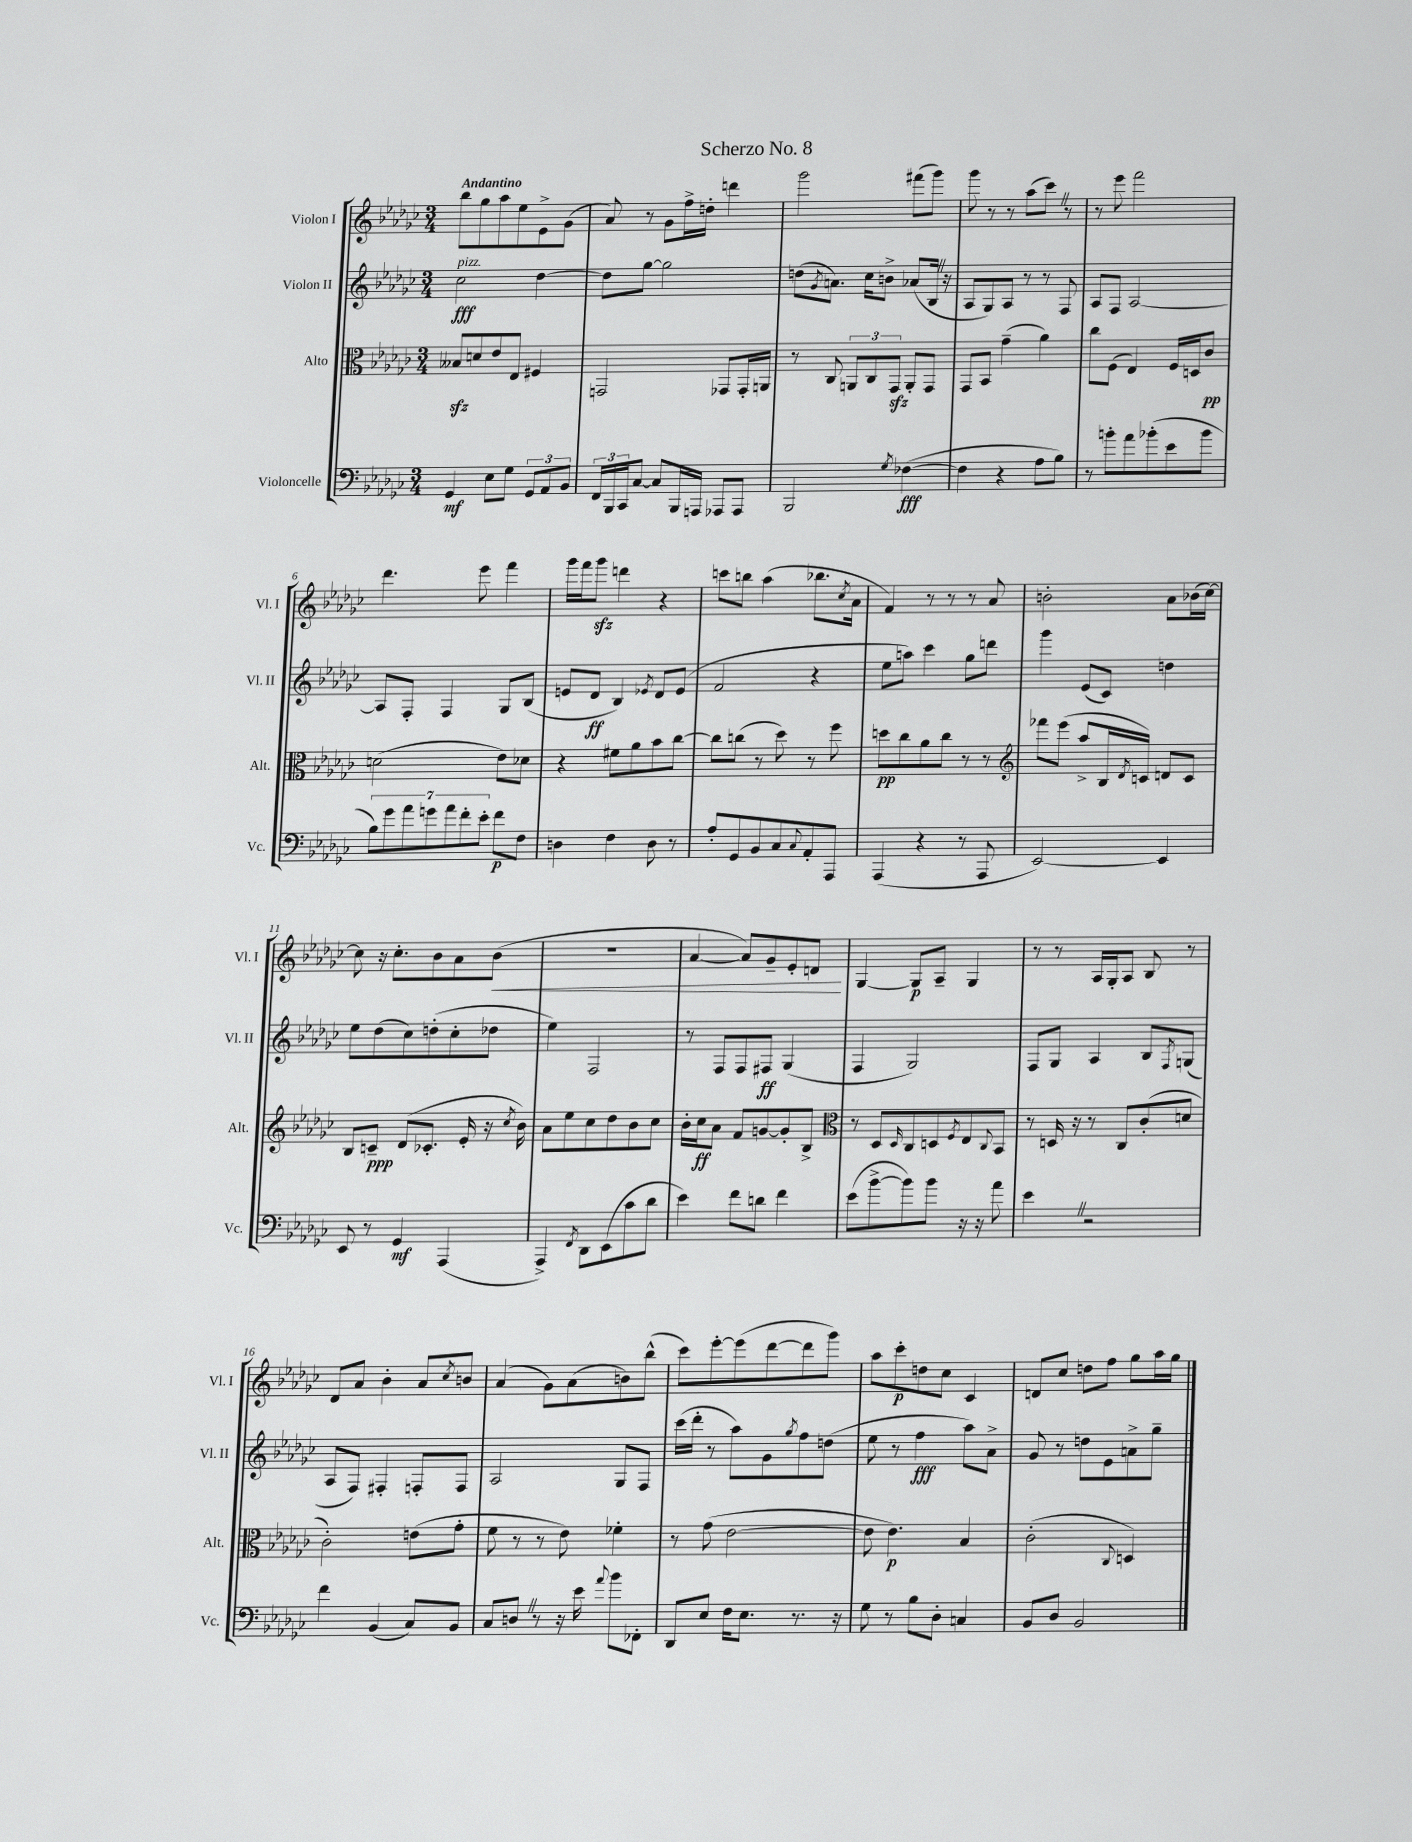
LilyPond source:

\header { title = "Scherzo No. 8" }
<<
\new StaffGroup <<
\new Staff = "s0" \with { instrumentName = "Violon I" shortInstrumentName = "Vl. I" } {
    \clef treble \key ges \major \numericTimeSignature \time 3/4 \tempo "Andantino"
    bes''8 ges''8 aes''8 ees''8 ees'8-> ges'8( |
    aes'8) r8 ges'8 f''16-> d''16-. d'''4 |
    ges'''2 fis'''8( ges'''8) |
    ges'''8 r8 r8 aes''8( ces'''8) \once \override BreathingSign.text = \markup { \musicglyph "scripts.caesura.straight" } \breathe r8 |
    r8 ees'''8 f'''2 |
    des'''4. ees'''8 f'''4 |
    ges'''16 f'''16 ges'''8\sfz d'''4 r4 |
    c'''8 b''8 aes''4( bes''8. \acciaccatura { ces''8 } aes'16 |
    f'4) r8 r8 r8 aes'8 |
    b'2-. aes'8 bes'16( ces''16~) |
    ces''8 r16 ces''8.-. bes'8 aes'8 bes'8\<( |
    R2. |
    aes'4~ aes'8) ges'8-- ees'8-. d'8\! |
    ges4~ ges8\p aes8-- ges4 |
    r8 r8 aes16 ges16-. aes8 bes8 r8 |
    des'8 aes'8 bes'4-. aes'8 \acciaccatura { ces''8 } b'8 |
    aes'4( ges'8) aes'8( b'8) bes''8-^( |
    ces'''8) ees'''8~-. ees'''8( des'''8~ des'''8 ges'''8) |
    aes''8 ces'''8-.\p d''8 ces''8 ces'4 |
    d'8 ces''8 d''8 f''8 ges''8 aes''16 ges''16 \bar "|." |
}
\new Staff = "s1" \with { instrumentName = "Violon II" shortInstrumentName = "Vl. II" } {
    \clef treble \key ges \major \numericTimeSignature \time 3/4
    ces''2\fff^\markup { \italic "pizz." } des''4~ |
    des''8 ges''8~ ges''2 |
    d''8( \acciaccatura { ges'8 } a'8.) ces''16 b'8-> aes'8( bes16 \once \override BreathingSign.text = \markup { \musicglyph "scripts.caesura.straight" } \breathe r16 |
    aes8 ges8) aes8 r8 r8 f8 |
    aes8 f8 aes2~ |
    aes8 f8-. f4 ges8 bes8( |
    e'8 des'8\ff bes4) \acciaccatura { ees'8 } des'8 ees'8( |
    f'2 r4 |
    ees''8 a''8) ces'''4 ges''8 d'''8 |
    ges'''4 ees'8( ces'8) d''4 |
    ees''8 des''8( ces''8) d''8-.( ces''8-. des''8 |
    ees''4) f2 |
    r8 f8 f8 fis8\ff ges4( |
    f4 ges2) |
    f8 ges8 aes4 bes8 \acciaccatura { f8 } g8( |
    aes8 f8) fis4-. f8-. f8 |
    aes2 ges8 f8 |
    ces'''16( des'''16-. r8 aes''8) ges'8 \acciaccatura { ges''8 } f''8 d''8( |
    ees''8 r8 f''4\fff aes''8) aes'8-> |
    ges'8 r8 d''8 ees'8 a'8-> ges''8-- \bar "|." |
}
\new Staff = "s2" \with { instrumentName = "Alto" shortInstrumentName = "Alt." } {
    \clef alto \key ges \major \numericTimeSignature \time 3/4
    beses8\sfz d'8 ees'8 ees8 fis4 |
    g,2 ges,8 ges,16-. a,16 |
    r8 ces8 \tuplet 3/2 { a,8 ces8 ges,8\sfz } a,8-. ges,8 |
    ges,8 bes,8 ges'4--( aes'4) |
    ces''8 f8( ees4) f16 d16 ces'8\pp |
    d'2( ees'8) des'8 |
    r4 fis'8 aes'8 bes'8 ces''8~ |
    ces''8 c''8( r8 des''8) r8 f''8 |
    d''8\pp ces''8 aes'8 ces''8 r8 r8 |
    \clef treble fes'''8 ees'''8( aes''8-> bes16 \acciaccatura { des'8 } c'16) d'8 c'8 |
    bes8 c'8--\ppp des'8( ces'8.-. ees'16-. r16 \acciaccatura { ces''8 } bes'16) |
    aes'8 ees''8 ces''8 des''8 bes'8 ces''8 |
    bes'16-. ces''16\ff aes'8 f'8 g'8~ g'8-. bes8-> |
    \clef alto r8 des8 \grace { des16 } ces8 d8 \acciaccatura { f8 } ees8 \appoggiatura { ces8 } bes,8 |
    r8 d16 r16 r8 ces8 ces'8-.( d'8 |
    ces'2-.) e'8( ges'8-. |
    f'8 r8 r8 ees'8) fes'4-. |
    r8 ges'8( ees'2~ |
    ees'8 ees'4.\p) bes4 |
    ces'2-.( \appoggiatura { ces8 } d4) \bar "|." |
}
\new Staff = "s3" \with { instrumentName = "Violoncelle" shortInstrumentName = "Vc." } {
    \clef bass \key ges \major \numericTimeSignature \time 3/4
    ges,4\mf ees8 ges8 \tuplet 3/2 { ges,8 aes,8 bes,8 } |
    \tuplet 3/2 { f,16 bes,,16 ces,16 } ces8~ ces8 bes,,16 a,,16 aes,,8 aes,,8 |
    bes,,2 \acciaccatura { ges8 } fes4~\fff( |
    fes4 r4 aes8 bes8) |
    r8 b'8-. aes'8 bes'8-.( ees'8 bes'8 |
    \tuplet 7/4 { bes8) ges'8 aes'8 g'8 aes'8 f'8-. ees'8-. } f'8\p f8 |
    d4 f4 d8 r8 |
    aes8-. ges,8 bes,8 ces8 \appoggiatura { ces8 } aes,8-. aes,,8 |
    aes,,4( r4 r8 aes,,8 |
    ees,2~) ees,4 |
    ees,8 r8 ges,4\mf aes,,4( |
    aes,,4->) \acciaccatura { f,8 } des,8 ees,8( ces'8 des'8 |
    ees'4) f'8 d'8 f'4 |
    ees'8( bes'8~-> bes'8) bes'8 r16 r16 aes'8 |
    ees'4 \once \override BreathingSign.text = \markup { \musicglyph "scripts.caesura.straight" } \breathe r2 |
    f'4 bes,4( ces8) bes,8 |
    ces8 d8 \once \override BreathingSign.text = \markup { \musicglyph "scripts.caesura.straight" } \breathe r8 r16 ees'16 \appoggiatura { aes'8 } bes'8 fes,8-. |
    des,8 ees8 f16 ees8. r8. r16 |
    ges8 r8 bes8 des8-. c4 |
    bes,8 des8 bes,2 \bar "|." |
}
>>
>>
